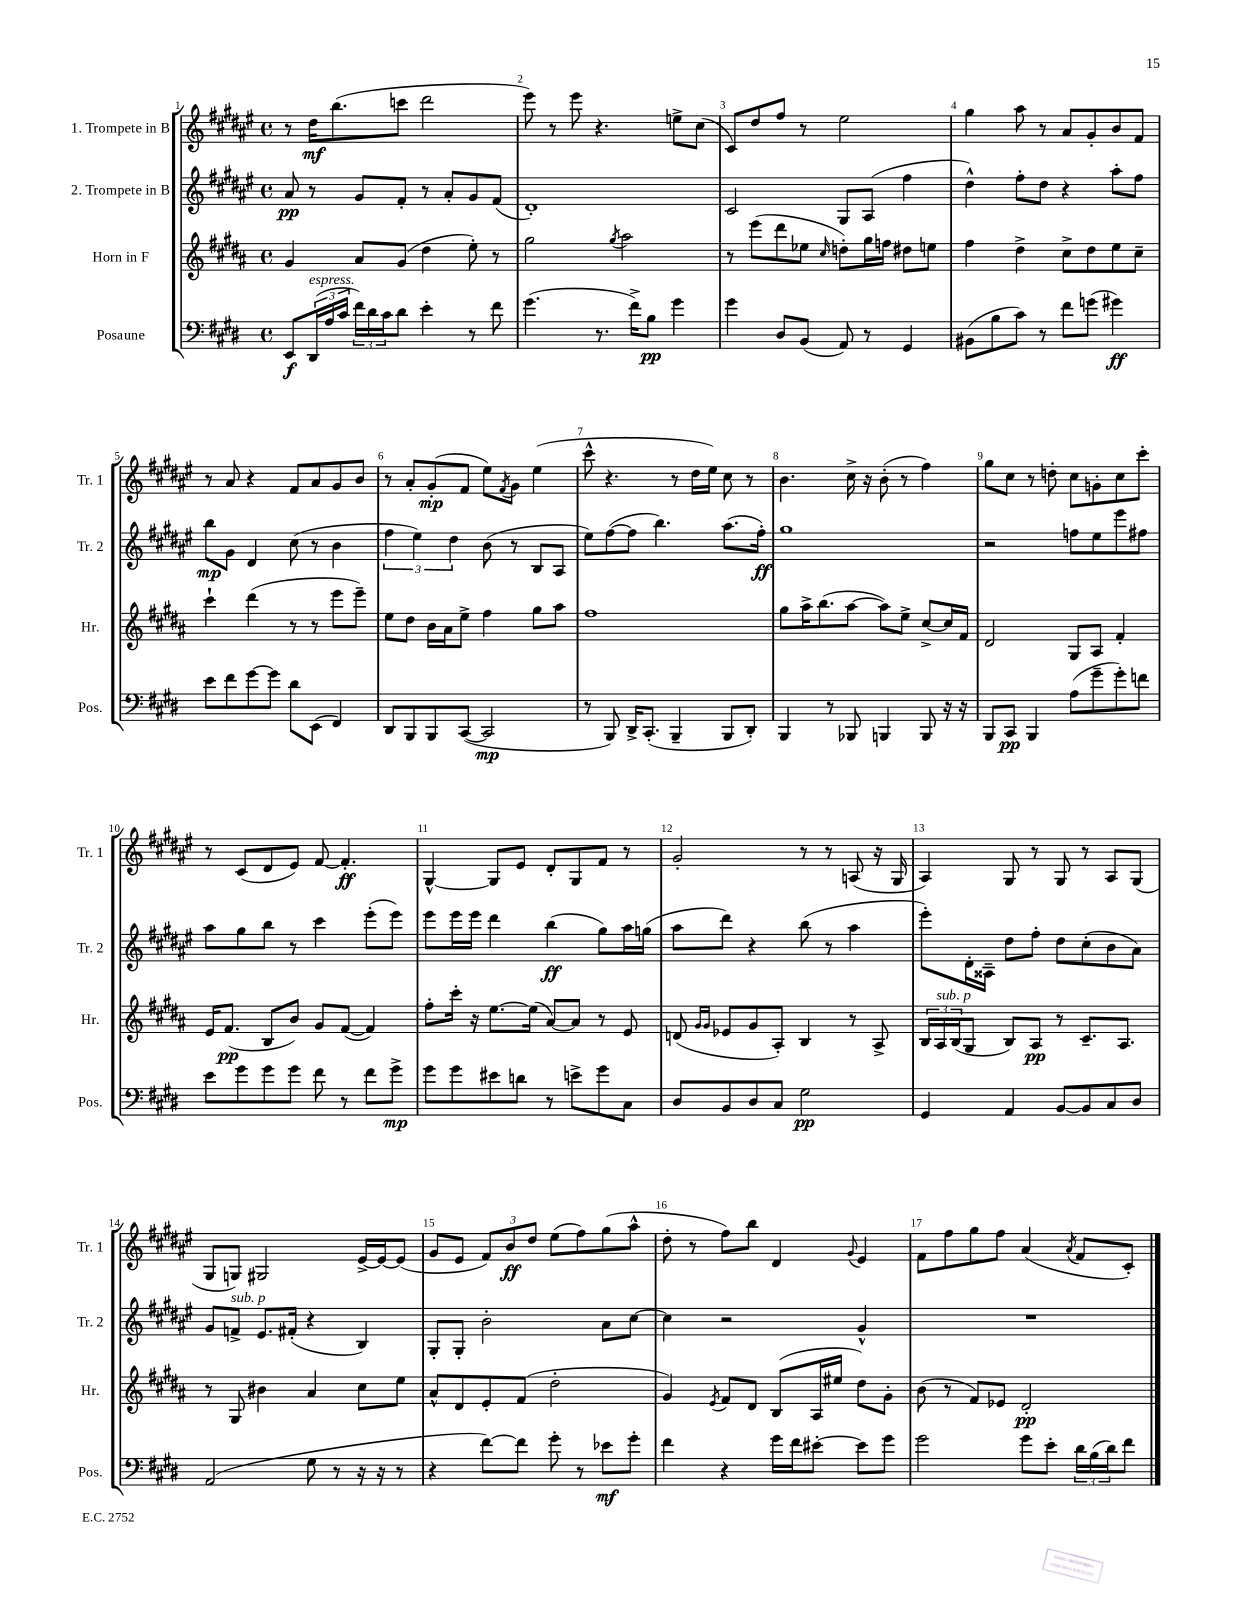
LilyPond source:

<<
\new StaffGroup <<
\new Staff = "s0" \with { instrumentName = "1. Trompete in B" shortInstrumentName = "Tr. 1" } {
    \clef treble \key fis \major \defaultTimeSignature \time 4/4
    r8 dis''16\mf b''8.( c'''8 dis'''2 |
    eis'''8) r8 eis'''8 r4. e''8-> cis''8( |
    cis'8) dis''8 fis''8 r8 eis''2 |
    gis''4 ais''8 r8 ais'8 gis'8-. b'8 fis'8 |
    r8 ais'8 r4 fis'8 ais'8 gis'8 b'8 |
    r8 ais'8-. gis'8-.\mp( fis'8 eis''8) \acciaccatura { fis'8 } gis'8 eis''4( |
    cis'''8-^ r4. r8 dis''16 eis''16) cis''8 r8 |
    b'4. cis''16-> r16 b'8-.( r8 fis''4) |
    gis''8 cis''8 r8 d''8-. cis''8 g'8-. cis''8 cis'''8-. |
    r8 cis'8( dis'8 eis'8) fis'8~ fis'4.-.\ff |
    gis4~-^ gis8 eis'8 dis'8-. gis8 fis'8 r8 |
    gis'2-. r8 r8 a8( r16 gis16 |
    ais4) gis8 r8 gis8 r8 ais8 gis8( |
    gis8 g8) gis2 eis'16~-> eis'16~ eis'8( |
    gis'8 eis'8 \tuplet 3/2 { fis'8) b'8\ff dis''8 } eis''8( fis''8) gis''8( ais''8-^ |
    dis''8-. r8 fis''8) b''8 dis'4 \appoggiatura { gis'8 } eis'4 |
    fis'8 fis''8 gis''8 fis''8 ais'4( \acciaccatura { ais'8 } fis'8 cis'8-.) \bar "|." |
}
\new Staff = "s1" \with { instrumentName = "2. Trompete in B" shortInstrumentName = "Tr. 2" } {
    \clef treble \key fis \major \defaultTimeSignature \time 4/4
    ais'8\pp r8 gis'8 fis'8-. r8 ais'8-. gis'8 fis'8( |
    dis'1-.) |
    cis'2 gis8 ais8( fis''4 |
    dis''4-^) fis''8-. dis''8 r4 ais''8-. fis''8 |
    b''8\mp gis'8 dis'4 cis''8( r8 b'4 |
    \tuplet 3/2 { fis''4 eis''4) dis''4 } b'8( r8 b8 ais8 |
    eis''8) fis''8~( fis''8 b''4.) ais''8.( fis''16-.\ff) |
    gis''1 |
    r2 f''8 eis''8 eis'''8 fis''8 |
    ais''8 gis''8 b''8 r8 cis'''4 eis'''8-.( eis'''8) |
    eis'''8 eis'''16 eis'''16 dis'''4 b''4\ff( gis''8) ais''16 g''16( |
    ais''8 dis'''8) r4 b''8( r8 ais''4 |
    eis'''8-.) dis'16-. aisis16-- dis''8 fis''8-. dis''8 cis''8-.( b'8 ais'8) |
    gis'8 f'8->^\markup { \italic "sub. p" } eis'8. fis'16-.( r4 b4) |
    gis8-. gis8-. b'2-. ais'8 cis''8~ |
    cis''4 r2 gis'4-^ |
    R1 \bar "|." |
}
\new Staff = "s2" \with { instrumentName = "Horn in F" shortInstrumentName = "Hr." } {
    \clef treble \key b \major \defaultTimeSignature \time 4/4
    gis'4 ais'8 gis'8( dis''4 e''8-.) r8 |
    gis''2 \acciaccatura { gis''8 } ais''2 |
    r8 e'''8( dis'''8 ees''8 \grace { cis''16 } d''8-.) gis''16 f''16 dis''8 e''8 |
    fis''4 dis''4-> cis''8-> dis''8 e''8 cis''8-- |
    cis'''4-! dis'''4( r8 r8 e'''8 e'''8--) |
    e''8 dis''8 b'16 ais'16 e''8-> fis''4 gis''8 ais''8 |
    fis''1 |
    gis''8 ais''16-> b''8.( ais''8~ ais''8) e''8-> cis''8~-> cis''16 fis'16 |
    dis'2 gis8 ais8 fis'4-. |
    e'16 fis'8.\pp( b8 b'8) gis'8 fis'8~( fis'4) |
    fis''8-. cis'''16-. r16 e''8.~ e''16( ais'8~) ais'8 r8 e'8 |
    d'8( \grace { gis'16 gis'16 } ees'8 gis'8 ais8-.) b4 r8 ais8-> |
    \tuplet 3/2 { b16 ais16^\markup { \italic "sub. p" } b16( } gis8 b8) ais8\pp r8 cis'8.-- ais8. |
    r8 gis8 bis'4 ais'4 cis''8 e''8 |
    ais'8-^ dis'8 e'8-. fis'8( dis''2-. |
    gis'4) \acciaccatura { e'8 } fis'8 dis'8 b8( ais16 eis''16 dis''8) gis'8-. |
    b'8( r8 fis'8) ees'8 dis'2-.\pp \bar "|." |
}
\new Staff = "s3" \with { instrumentName = "Posaune" shortInstrumentName = "Pos." } {
    \clef bass \key e \major \defaultTimeSignature \time 4/4
    e,8\f \tuplet 3/2 { dis,16^\markup { \italic "espress." }( a16 cis'16 } \tuplet 3/2 { fis'16) dis'16 cis'16 } dis'8 e'4-. r8 fis'8 |
    gis'4.( r8. fis'16->) b8\pp gis'4 |
    gis'4 dis8 b,8( a,8) r8 gis,4 |
    bis,8( b8 cis'8) r8 fis'8 g'8( gis'4\ff) |
    e'8 fis'8 gis'8~ gis'8 dis'8 e,8( fis,4) |
    dis,8 b,,8 b,,8 cis,8~( cis,2\mp |
    r8 b,,8) dis,16-> cis,8.-.( b,,4-- b,,8 dis,8-.) |
    b,,4 r8 bes,,8 b,,4 b,,8 r16 r16 |
    b,,8 cis,8\pp b,,4 a8( gis'8-- gis'8-.) f'8 |
    e'8 gis'8 gis'8 gis'8 fis'8 r8 fis'8 gis'8->\mp |
    gis'8 gis'8 eis'8 d'8 r8 e'8-> gis'8 cis8 |
    dis8 b,8 dis8 cis8 gis2\pp |
    gis,4 a,4 b,8~ b,8 cis8 dis8 |
    a,2( gis8 r8 r16 r16 r8 |
    r4 fis'8~) fis'8 gis'8-. r8 ees'8\mf gis'8-. |
    fis'4 r4 gis'16 fis'16 eis'8~-. eis'8 gis'8 |
    gis'2 gis'8 e'8-. \tuplet 3/2 { dis'16 b16( dis'16) } fis'8 \bar "|." |
}
>>
>>
\layout { \context { \Score \override BarNumber.break-visibility = ##(#f #t #t) barNumberVisibility = #all-bar-numbers-visible } }
